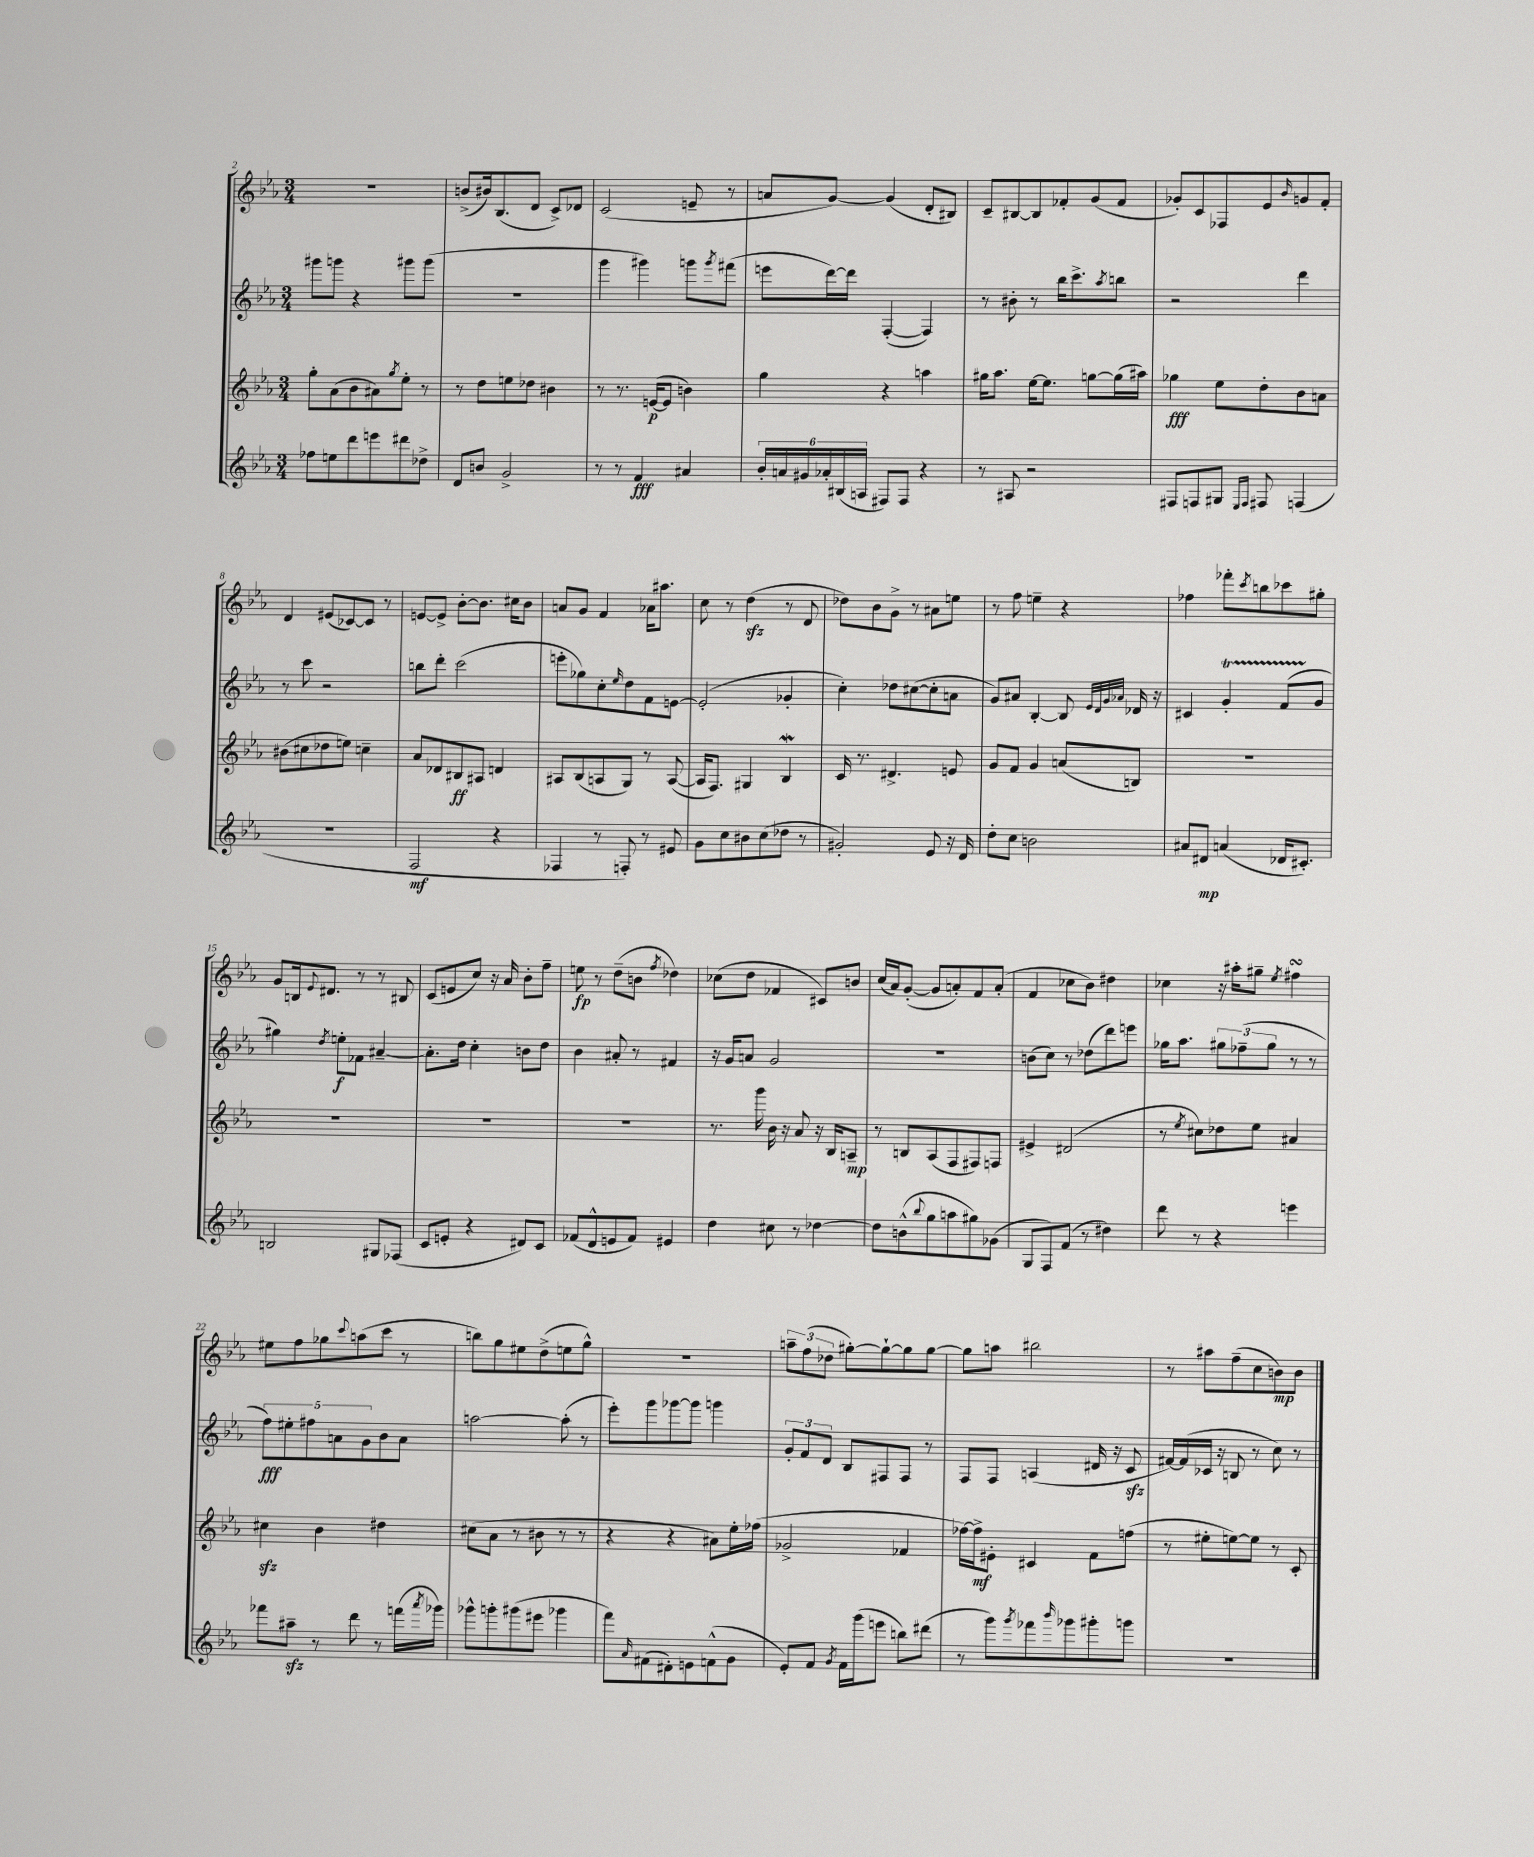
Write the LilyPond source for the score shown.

<<
\new StaffGroup <<
\new Staff = "s0" {
    \clef treble \key ees \major \numericTimeSignature \time 3/4
    R2. |
    b'8->( bis'16) bes8.( d'8 c'8->) des'8 |
    c'2( e'8-- r8 |
    a'8 g'8~) g'4( d'8-. bis8) |
    c'8-- bis8~ bis8 fes'8-. g'8( fes'8 |
    ges'8-.) c'8 fes8 ees'8 \grace { bes'16 } g'8 f'8-. |
    d'4 eis'8( ces'8~) ces'8 r8 |
    e'8~ e'8-> bes'8~-. bes'8. cis''16 bes'8 |
    a'8 g'8 f'4 aes'16 ais''8. |
    c''8 r8 d''4\sfz( r8 d'8 |
    des''8) bes'8 g'8-> r8 ais'8 e''8 |
    r8 f''8 e''4-- r4 |
    fes''4 fes'''8-. \acciaccatura { c'''8 } b''8 ces'''8 gis''8-. |
    g'8 b16 \appoggiatura { ees'8 } dis'8. r8 r8 bis8 |
    c'8( e'8 c''8) r16 aes'16 bes'8-. f''8-- |
    e''8\fp r8 d''8--( b'8 \acciaccatura { f''8 } des''4) |
    ces''8( d''8 fes'4 cis'8) b'8 |
    c''16( aes'16) g'8~-.( g'8 a'8-.) f'8 a'8-.( |
    f'4 ces''8 bes'8) dis''4 |
    ces''4 r16 ais''16-. gis''8-- \acciaccatura { ees''8 } fis''4\turn |
    eis''8 f''8 ges''8 \appoggiatura { c'''8 } a''8( c'''8 r8 |
    b''8) g''8 eis''8 d''8->( e''8 g''8-^) |
    R2. |
    \tuplet 3/2 { a''8-- f''8( des''8 } gis''8~-.) gis''8~-! gis''8 gis''8~ |
    gis''8 a''8 bis''2 |
    r8 ais''8 f''8--( c''8 b'8\mp) b'8 \bar "|." |
}
\new Staff = "s1" {
    \clef treble \key ees \major \numericTimeSignature \time 3/4
    gis'''8 g'''8 r4 gis'''8 gis'''8( |
    R2. |
    g'''4 gis'''4) g'''8 \acciaccatura { g'''8 } fis'''8( |
    e'''8 d'''16~) d'''16 f4~-.( f4) |
    r8 bis'8-. r8 bes''16 c'''8.-> \acciaccatura { aes''8 } b''8 |
    r2 d'''4 |
    r8 c'''8 r2 |
    b''8 d'''8-. c'''2( |
    e'''8-. ges''8) c''8-. \grace { ees''16 } d''8 f'8 e'8~ |
    e'2-.( ges'4-. |
    c''4-.) des''8 cis''8~( cis''8-. a'8 |
    g'8) ais'8 bes4~-. bes8 \grace { ees'32 d'32 g'32 aes'32 } des'16 r16 |
    cis'4 g'4-.\startTrillSpan f'8( g'8\stopTrillSpan |
    gis''4) \acciaccatura { d''8 } e''8-.\f fes'8 ais'4~-- |
    ais'8.-. d''16 c''4-. b'8 d''8 |
    bes'4 ais'8-. r8 fis'4 |
    r16 g'16 a'8 g'2 |
    R2. |
    b'8( c''8) r8 des''8( d'''8) e'''8 |
    ges''16 aes''8. \tuplet 3/2 { gis''8 fes''8--( gis''8 } r8 r8 |
    \tuplet 5/4 { f''8\fff) eis''8-. fis''8 a'8 g'8 } bes'8 a'8 |
    a''2~ a''8-.( r8 |
    ees'''8-.) g'''8 ges'''8~ ges'''8 g'''4 |
    \tuplet 3/2 { g'8-. f'8 d'8 } bes8 fis8 fis8 r8 |
    f8 f8 a4( dis'16 r16 c'8\sfz |
    fis'16~) fis'16( ces'16 r16 b8 r8 c''8) r8 \bar "|." |
}
\new Staff = "s2" {
    \clef treble \key ees \major \numericTimeSignature \time 3/4
    g''8-. aes'8( bes'8 ais'8) \acciaccatura { g''8 } ees''8-. r8 |
    r8 d''8 e''8 des''8 bis'4 |
    r8 r8. e'16~\p( e'8 b'4) |
    g''4 r4 a''4 |
    gis''16 aes''8. ees''16~ ees''8. g''8~ g''16( ais''16) |
    ges''4\fff ees''8 d''8-. bes'8 a'8 |
    bis'8( cis''8 des''8 e''8) c''4-- |
    aes'8 des'8 bis8\ff ais8 d'4 |
    ais8 bes8( a8 g8) r8 a8~( |
    a16 f8.) gis4 bes4\mordent |
    c'16 r8. dis'4.-> e'8 |
    g'8 f'8 g'4 a'8( b8) |
    R2. |
    R2. |
    R2. |
    R2. |
    r8. g'''16 bes'16 r16 aes'8 r16 bes16 a8--\mp |
    r8 b8 aes8( f8 fis8) f8 |
    eis'4-> dis'2( |
    r8 \acciaccatura { ees''8 } cis''8) des''8 ees''8 ais'4 |
    cis''4\sfz bes'4 dis''4 |
    cis''8( aes'8 r8 bis'8 r8 r8 |
    r4 r4 ais'8) ees''16-. fes''16( |
    ges'2-> fes'4 |
    fes''16~) fes''16->\mf eis'8-. cis'4 f'8 f''8( |
    r8 eis''8-. e''8~) e''8 r8 c'8-. \bar "|." |
}
\new Staff = "s3" {
    \clef treble \key ees \major \numericTimeSignature \time 3/4
    fes''8 e''8 d'''8 e'''8 dis'''8 des''8-> |
    d'8 b'8 g'2-> |
    r8 r8 f'4\fff ais'4 |
    \tuplet 6/4 { bes'16-. a'16 gis'16 aes'16-. bis16( a16 } fis8) fis8 r4 |
    r8 ais8 r2 |
    fis8 f8 gis8 \grace { ees16 f16 } fis8 f4( |
    R2. |
    f2\mf r4 |
    fes4 r8 f8-.) r8 eis'8 |
    g'8 c''8 bis'8 c''8( des''8 r8 |
    gis'2-.) ees'8 r16 d'16 |
    d''8-. c''8 b'2 |
    ais'8 dis'8\mp a'4( des'16 cis'8.-.) |
    b2 gis8 fes8( |
    c'8 e'8-. r4 dis'8) c'8 |
    fes'8( d'8-^ e'8 fes'8) eis'4 |
    d''4 cis''8 r8 des''4~ |
    des''8 b'8-^( \appoggiatura { bes''8 } g''8 a''8 gis''8) ges'8( |
    g8 f8) f'8( r8 dis''4) |
    d'''8 r8 r4 e'''4 |
    fes'''8 ais''8--\sfz r8 d'''8 r8 f'''16( \acciaccatura { aes'''8 } ges'''16) |
    ges'''8-^ g'''8-. gis'''8( eis'''8 ges'''4 |
    f'''8) \grace { aes'16 } fis'8( dis'8-.) e'8 f'8-^( g'8 |
    ees'8-.) f'8 \acciaccatura { g'8 } f'16 g'''16( e'''8 b''8) dis'''8( |
    r8 g'''8) \acciaccatura { g'''8 } fes'''8 \grace { bes'''16 } ges'''8 gis'''8-. g'''8 |
    R2. \bar "|." |
}
>>
>>
\layout { \context { \Score currentBarNumber = #2 } }
